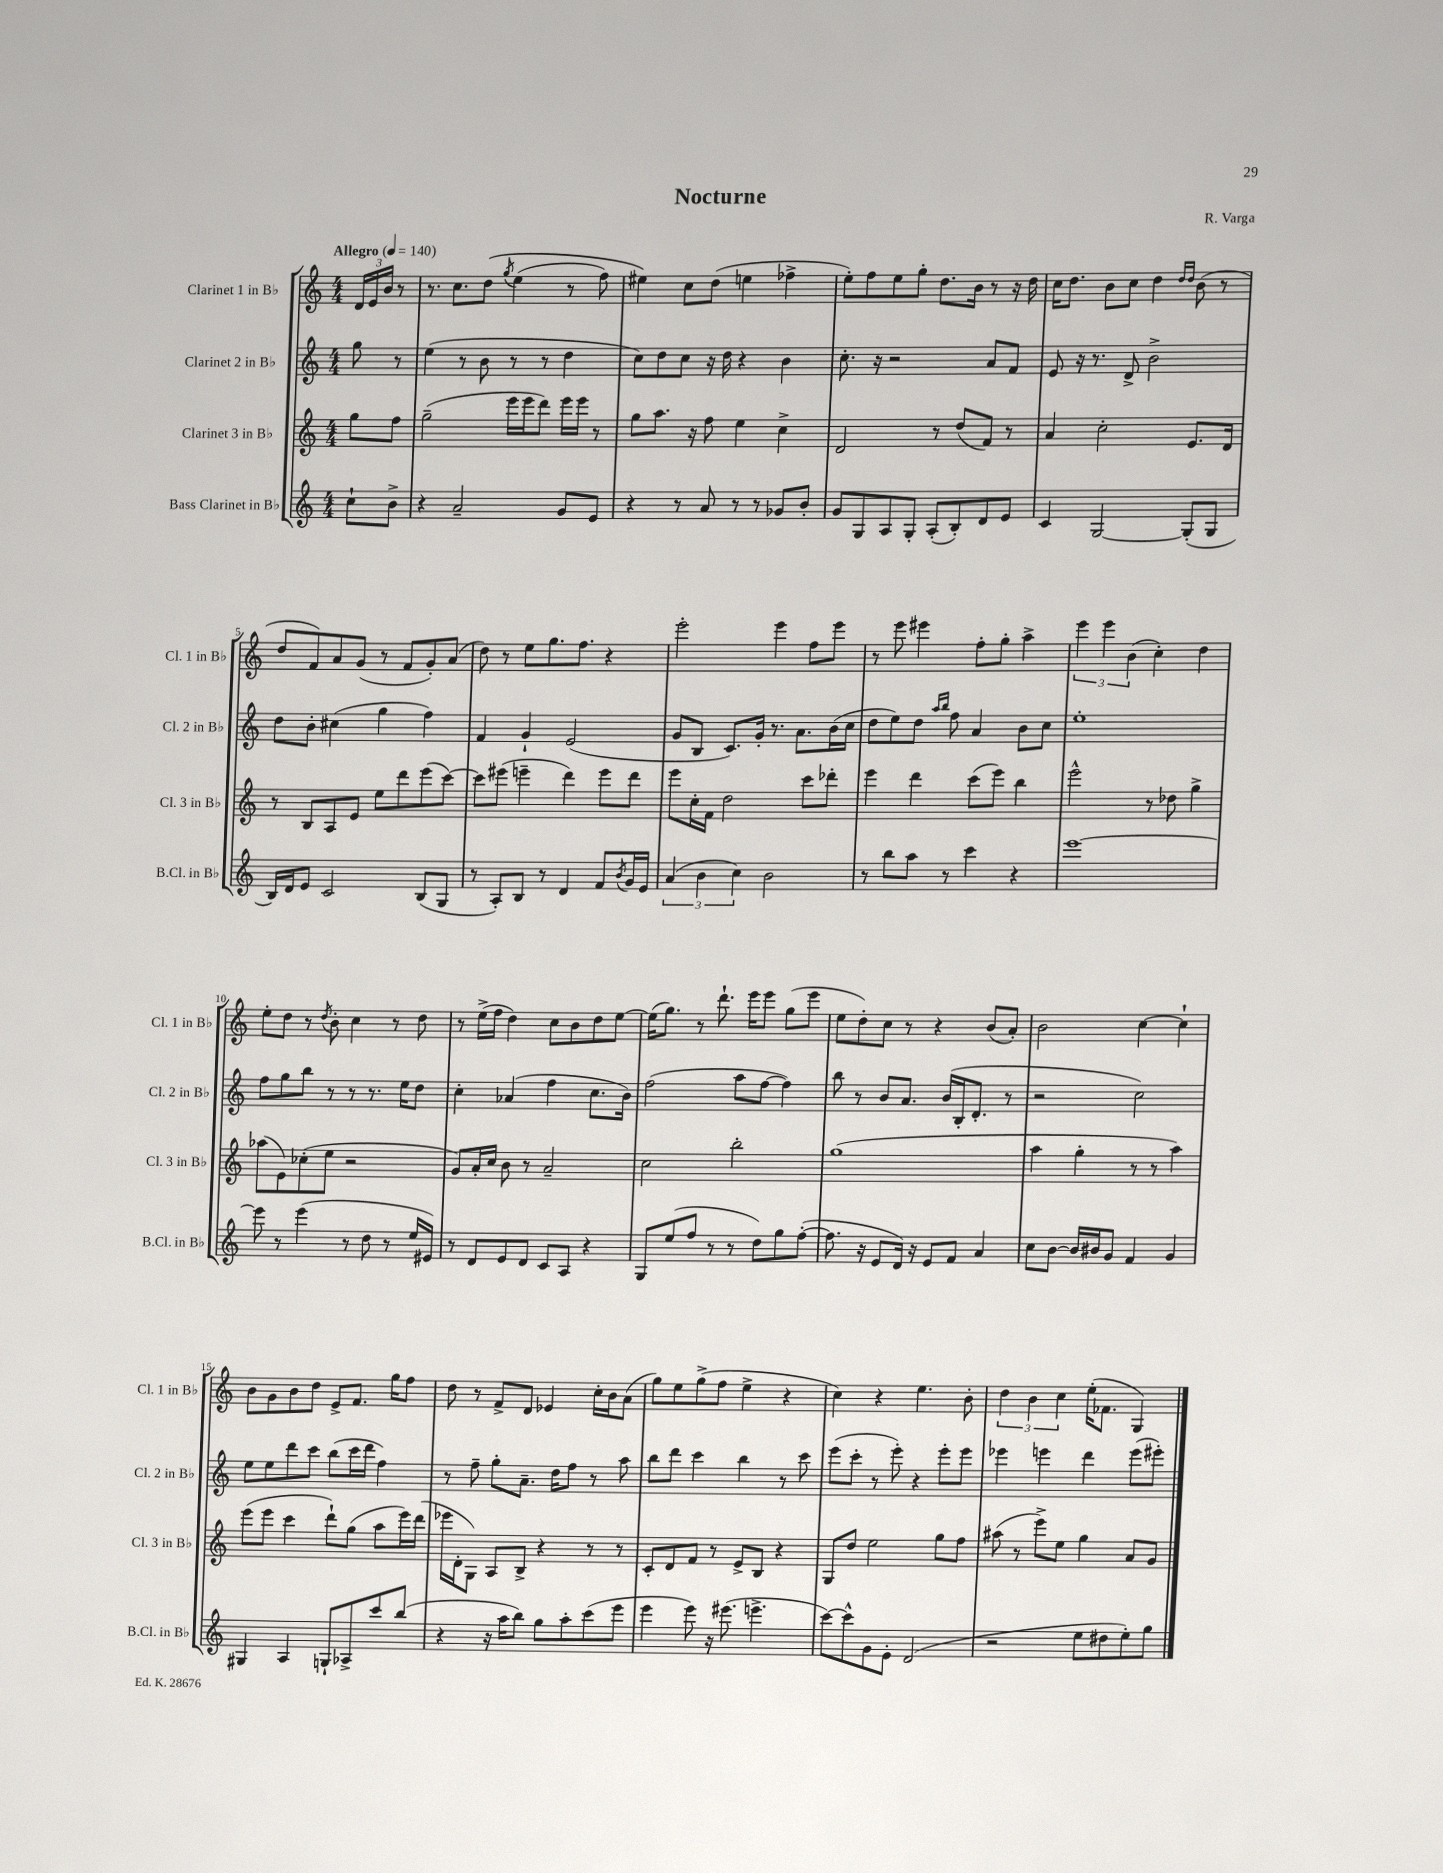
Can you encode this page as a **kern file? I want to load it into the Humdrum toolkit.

**kern	**kern	**kern	**kern
*staff4	*staff3	*staff2	*staff1
*clefG2	*clefG2	*clefG2	*clefG2
*k[]	*k[]	*k[]	*k[]
*M4/4	*M4/4	*M4/4	*M4/4
*MM140	*MM140	*MM140	*MM140
8cc`	8gg	8gg	24d
.	.	.	24e
.	.	.	24b
8b^	8ff	8r	8r
=	=	=	=
4r	(2gg~	(4ee	8.r
.	.	.	8.cc
2a~	.	8r	.
.	.	8b	&(8dd
.	.	.	8qgg
.	16eee	8r	(4ee
.	16eee	.	.
.	8ddd)	8r	.
8g	16eee	4dd	8r
.	16eee	.	.
8e	8r	.	8ff)
=	=	=	=
4r	8gg	8cc)	4ee#&)
.	8.aa	8dd	.
8r	.	8cc	8cc
.	16r	.	.
8a	8ff	16r	(8dd
.	.	16dd	.
8r	4ee	4r	4ee
8r	.	.	.
8g-	4cc^	4b	4ff-^
8b'	.	.	.
=	=	=	=
8g	2d	8.cc'	8ee')
8G	.	.	8ff
.	.	16r	.
8A	.	2r	8ee
8G'	.	.	8gg'
(8A'	8r	.	8.dd
8B')	(8dd	.	.
.	.	.	16b
8d	8f)	8a	8r
8e	8r	8f	16r
.	.	.	16dd
=	=	=	=
4c	4a	8e	16cc
.	.	.	8.dd
.	.	16r	.
.	.	8.r	.
[2G	2cc'	.	8b
.	.	8d^	8cc
.	.	2b^	4dd
.	.	.	16qqdd
.	.	.	16qqdd
(8G']	8.e	.	(8b
8G	.	.	8r
.	16d	.	.
=	=	=	=
16B)	8r	8dd	8dd
16d	.	.	.
8e	8B	8b'	8f)
2c	8A	(4cc#	8a
.	8e	.	(8g
.	8ee	4gg	8r
.	8ddd	.	8f
(8B	(8eee	4ff)	8g')
8G	[8ccc)	.	(8a
=	=	=	=
8r	8ccc]	4f	8dd)
8A')	(8eee#	.	8r
8B	4eee~	4g`	8ee
8r	.	.	8.gg
4d	4ddd)	(2e	.
.	.	.	8.ff
8f	8eee	.	4r
8qb	.	.	.
16g	8ddd	.	.
16e	.	.	.
=	=	=	=
(6a	8eee	8g	2eee'
.	16cc'	8B	.
6b	.	.	.
.	16f	.	.
.	2dd	8.c)	.
6cc)	.	.	.
.	.	16g'	.
2b	.	8.r	4eee
.	.	8.a	.
.	8ccc	.	8ff
.	8ddd-'	(16b	8eee
.	.	16cc	.
=	=	=	=
8r	4eee	8dd	8r
8bb	.	8ee)	8eee
8aa	4ddd	8dd	4eee#
.	.	16qqaa	.
.	.	16qqbb	.
8r	.	8ff	.
4ccc	(8ccc	4a	8ff'
.	8eee)	.	8gg'
4r	4bb	8b	4aa^
.	.	8cc	.
=	=	=	=
[1eee	2eee^^	1ee'	6eee
.	.	.	6eee
.	.	.	(6b
.	8r	.	4cc')
.	8dd-	.	.
.	4gg^	.	4dd
=	=	=	=
8eee]	(8aa-	8ff	8ee'
8r	8e)	8gg	8dd
(4eee	(8cc-'	8bb	8r
.	.	.	8qdd
.	8ee	8r	8b'
8r	2r	8r	4cc
8dd	.	8.r	.
8r	.	.	8r
.	.	16ee	.
16ee	.	8dd	8dd
16e#)	.	.	.
=	=	=	=
8r	8g)	4cc'	8r
8d	16a'	.	(16ee^
.	16cc	.	16ff
8e	8b	(4a-	4dd)
8d	8r	.	.
8c	2a~	4ff	8cc
8A	.	.	8b
4r	.	8.cc	8dd
.	.	.	[8ee
.	.	16b)	.
=	=	=	=
8G	2cc	(2ff	(16ee]
.	.	.	8.gg)
(8ee	.	.	.
8ff	.	.	8r
8r	.	.	8.ddd`
8r	2bb'	8aa	.
.	.	.	16eee
8dd)	.	[8ff	8eee
8gg	.	4ff])	(8gg
([8ff'	.	.	8eee
=	=	=	=
8.ff]	(1gg	8bb	8ee
.	.	8r	8dd')
16r	.	.	.
8e	.	8b	8cc
16d)	.	8.a	8r
16r	.	.	.
8e	.	.	4r
.	.	(16b	.
8f	.	16B'	.
.	.	8.d'	.
4a	.	.	(8b
.	.	8r	8a')
=	=	=	=
8cc	4aa	2r	2b
[8b	.	.	.
16b]	4gg'	.	.
16b#	.	.	.
8g	.	.	.
4f	8r	2cc)	[4cc
.	8r	.	.
4g	4aa)	.	4cc`]
=	=	=	=
4G#	(8eee	8ee	8b
.	8eee	8ee	8g
4A	4ccc	8ddd	8b
.	.	8ccc	8dd
8G`	8ddd`)	(8bb	8e^
8A-^	(8gg	16ccc	8.f
.	.	16ddd	.
8ccc	8aa	4ff)	.
.	.	.	16gg
(8bb	16eee)	.	8ff
.	(16ddd	.	.
=	=	=	=
4r	16eee-	8r	8dd
.	16d'	.	.
.	8G)	8ff~	8r
16r	8A	8gg'	8f^
16aa	.	.	.
8bb)	8B^	8.a~	8d
8gg	4r	.	4e-
.	.	16dd	.
8aa'	.	8ff	.
(8ccc	8r	8r	16cc'
.	.	.	16b
8eee	8r	8aa	(8a
=	=	=	=
4eee	8c'	8bb	8gg)
.	8d	8ddd	8ee
8eee)	8f	4ccc	(8gg^
16r	8r	.	8ff
(8.eee#	.	.	.
.	8e^	4bb	4ee^
4.eee^	8B	.	.
.	4r	8r	4r
.	.	8ccc	.
=	=	=	=
[8ccc)	8G	(8eee	4cc)
8ccc^^]	8dd	8ccc'	.
8g	2ee	8r	4r
8e'	.	8eee')	.
(2d	.	4r	4.ee
.	8gg	8eee'	.
.	8ff	8eee	8b'
=	=	=	=
2r	(8aa#	4eee-	6dd
.	8r	.	.
.	.	.	6b
.	8eee^)	4eee	.
.	.	.	6cc
.	8ee	.	.
8ee	4gg	4ddd	(16ee'
.	.	.	8.f-
8dd#	.	.	.
8ee')	8a	(8eee	4G)
8gg	8g	8eee#')	.
==	==	==	==
*-	*-	*-	*-
